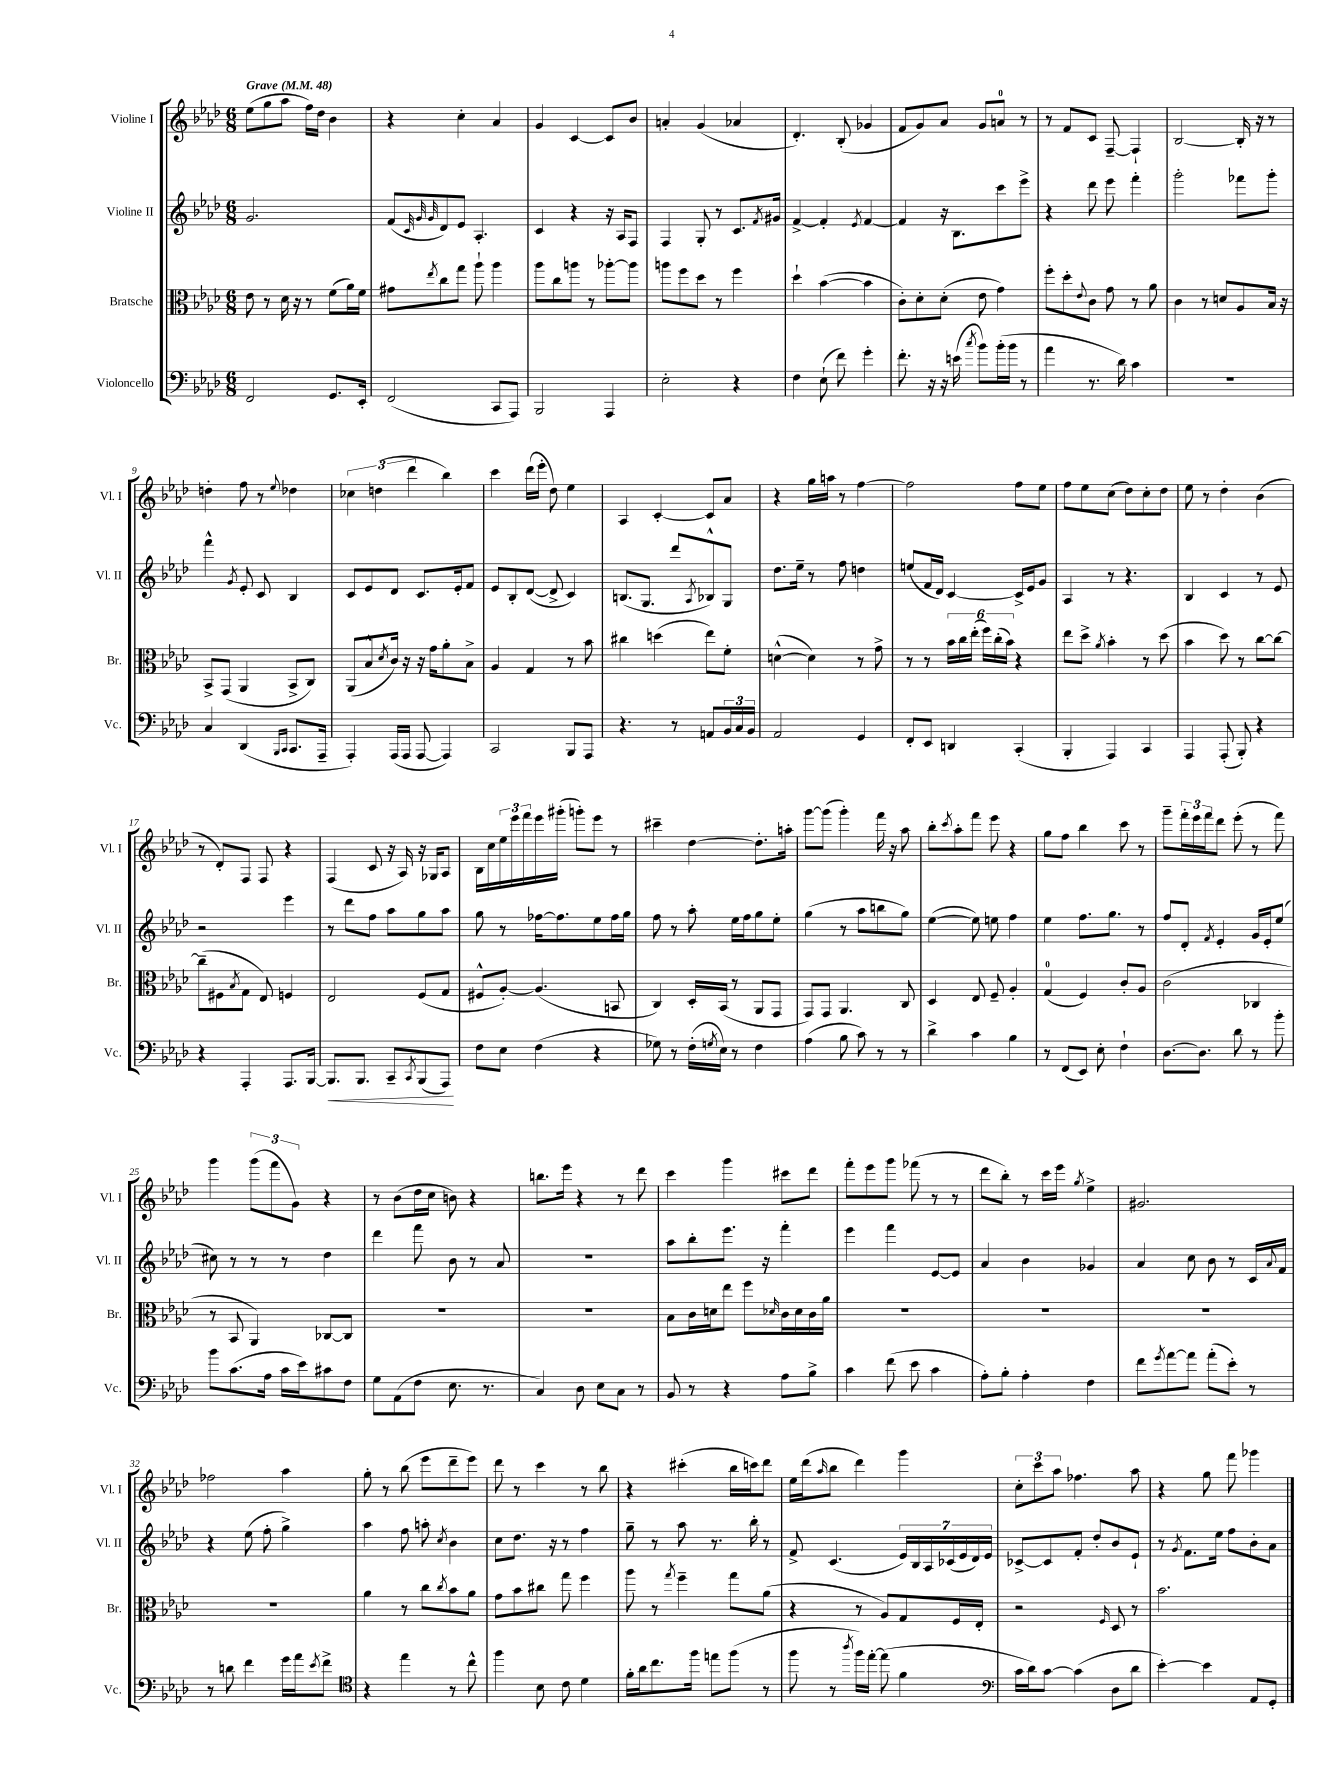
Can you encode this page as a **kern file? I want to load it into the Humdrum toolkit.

**kern	**kern	**kern	**kern
*staff4	*staff3	*staff2	*staff1
*clefF4	*clefC3	*clefG2	*clefG2
*k[b-e-a-d-]	*k[b-e-a-d-]	*k[b-e-a-d-]	*k[b-e-a-d-]
*M6/8	*M6/8	*M6/8	*M6/8
*MM48	*MM48	*MM48	*MM48
2FF/	8e-\	2.g/	(8ee-\L
.	8r	.	8gg\
.	16d-\	.	8aa-\J
.	16r	.	.
.	8r	.	16ff\LL)
.	.	.	16dd-\JJ
8.GG/L	(8f\L	.	4b-\
.	16a-\L)	.	.
16EE-'/Jk	16f\JJ	.	.
=	=	=	=
(2FF/	8g#\L	(8f/L	4r
.	.	32qqc/	.
.	.	32qqg/	.
.	8qee-/	32qqg/	.
.	8cc\	8d-/)	.
.	8gg\J	8e-/J	4cc'\
.	8aa-`\	4.A-'/	.
8CC/L	4aa-\	.	4a-/
8AAA-/J)	.	.	.
=	=	=	=
2BBB-/	8aa-\L	4c/	4g/
.	8cc\	.	.
.	8aa\J	4r	[4c/
.	8r	.	.
4AAA-/	[8aa-'\L	16r	8c/]L
.	.	16A-/LK	.
.	8aa-\]J	8F/J	8b-/J
=	=	=	=
2E-'\	8aa\L	4F/	4a'/
.	8ff\	.	.
.	8dd-\J	8G'/	(4g/
.	8r	8r	.
4r	4ff\	8.c/L	4a-/
.	.	8qf/	.
.	.	16g#/Jk	.
=	=	=	=
4F\	4dd-`\	[4f^/	4.d-'/)
(8E-`\	([4b-\	4f'/]	.
8f\)	.	.	(8B-'/
.	.	8qe-/	.
4g'\	4b-\]	[4f/	4g-/
=	=	=	=
8.f'\	8c'\L)	4f/]	8f/L
.	8d-'\	.	8g/)
16r	.	.	.
16r	(8d-'\J	16r	8a-/J
(16e\	.	8.B-\L	.
8qcc/	.	.	.
8b-\L)	8e-\	.	8g/L
(16b-'\L	4g\)	8ccc\	8a/J
16b-\JJ	.	.	.
8r	.	8eee-^\J	8r
=	=	=	=
4a-\	8ff'\L	4r	8r
.	8dd-'\	.	8f/L
.	8qqe-/	.	.
8.r	8c\J	8ddd-\	8c/J
.	8g\	8eee-\	[8F~/
16d-\)	.	.	.
4c\	8r	4fff'\	4F`/]
.	8a-\	.	.
=	=	=	=
2.r	4c\	2ggg'\	[2B-/
.	8r	.	.
.	8d/L	.	.
.	8A-/	8fff-\L	16B-'/]
.	.	.	16r
.	16B-/Jk	8ggg'\J	8r
.	16r	.	.
=	=	=	=
4C/	8BB-^/L	4fff^^\	4dd'\
.	(8GG/J	.	.
.	.	8qg/	.
(4DD-/	4AA-/	8e-'/	8ff\
.	.	8c/	8r
16qqBBB-/LL	.	.	.
16qqCC/JJ	.	.	8qqee-/
8.CC/L	8BB-^/L	4B-/	4dd-\
.	8C/J)	.	.
16AAA-~/Jk	.	.	.
=	=	=	=
4AAA-'/)	(8AA-/L	8c/L	6cc-\
.	8B-^^/	8e-/	.
.	.	.	(6dd\
.	8qd-/	.	.
(16AAA-/LL	16c/Jk)	8d-/J	.
16AAA-/JJ	16r	.	.
.	.	.	6ddd-\
[8AAA-/	16r	8.c/L	.
.	16g\LK	.	.
4AAA-/])	8a-'\	.	4bb-\)
.	.	16e-'/k	.
.	8B-^\J	8f/J	.
=	=	=	=
2CC/	4A-/	8e-/L	4ccc\
.	.	8B-'/	.
.	4G/	([8d-/J	(16ddd-\LL
.	.	.	16eee-'\JJ
.	.	8d-^/]	8dd-\)
8BBB-/L	8r	4c/)	4ee-\
8AAA-/J	8b-\	.	.
=	=	=	=
4.r	4cc#\	(8.B/L	4A-/
.	.	8.G/J	.
.	(4dd\	.	[4c'/
8r	.	8ddd-/L	.
.	.	8qA-/	.
8AA/L	8ee-\L)	8B-^^/)	8c/]L
24BB-/L	8f'\J	8G/J	8a-/J
24C/	.	.	.
24BB-/JJ	.	.	.
=	=	=	=
2AA-/	([4d^^\	8.dd-\L	4r
.	.	16ee-~\Jk	.
.	4d\])	8r	16gg\LL
.	.	.	16aa\JJ
.	.	8ff\	8r
4GG/	8r	4dd\	[4ff\
.	8g^\	.	.
=	=	=	=
8FF'/L	8r	(8ee/L	2ff\]
8EE-/J	8r	16f/L	.
.	.	16d-/JJ)	.
4DD/	24b-\LL	[4c/	.
.	24cc\	.	.
.	(24ee-'\JJ	.	.
.	24ff\LL)	.	.
.	(24cc'\	.	.
.	24b-\JJ)	.	.
(4CC'/	4r	16c^/]LL	8ff\L
.	.	16e-/J	.
.	.	8g/J	8ee-\J
=	=	=	=
4BBB-'/	8ee-\L	4A-/	8ff\L
.	8dd-^\J	.	8ee-\
.	8qa-/	.	.
4AAA-/)	4b-'\	8r	(8cc\J
.	.	4.r	8dd-\L)
4CC/	8r	.	8cc'\
.	(8dd-\	.	8dd-\J
=	=	=	=
4AAA-/	4b-\	4B-/	8ee-\
.	.	.	8r
(8AAA-'/	8dd-\)	4c/	4dd-'\
8BBB-'/)	8r	.	.
4r	[8cc\L	8r	(4b-\
.	8cc\_J	8e-/	.
=	=	=	=
4r	(8cc~\]L	2r	8r
.	8F#\	.	8d-'/L)
.	8qB-/	.	.
4AAA-'/	8G\J	.	8F/J
.	8E-/)	.	8F/
8.AAA-/L	4F/	4eee-\	4r
[16BBB-/Jk	.	.	.
=	=	=	=
8.BBB-/]L	2E-/	8r	(4F/
.	.	8ddd-\L	.
8.BBB-/J	.	.	.
.	.	8ff\J	8c/
8CC~/L	.	8aa-\L	16r
.	.	.	16A-/)
8qCC/	.	.	.
(8BBB-/	(8F/L	8gg\	16r
.	.	.	16G-/LK
8AAA-/J)	8G/J	8aa-\J	8A-/J
=	=	=	=
8F\L	8F#^^/L	8gg\	16B-\LL
.	.	.	16cc\
8E-\J	[8A-'/J)	8r	24ee-\
.	.	.	24eee-\
.	.	.	24fff\
(4F\	(4.A-/]	[16ff-\LK	16eee-\
.	.	8.ff-\]	(16ggg#'\JJ
.	.	.	8ggg'\L)
4r	.	8ee-\	8eee-\J
.	8BB/	16ff-\L	8r
.	.	16gg\JJ	.
=	=	=	=
8G-\)	4C/)	8ff\	4ccc#~\
8r	.	8r	.
(16F'\LL	16D-'/LL	8aa-'\	[4dd-\
8qG/	.	.	.
16E-\JJ)	(16BB-/JJ	.	.
8r	8r	16ee-\LL	.
.	.	16ff\J	.
4F\	8AA-/L	8gg\	8.dd-'\]L
.	8GG/J	8ee-'\J	.
.	.	.	16aa'\Jk
=	=	=	=
(4A-\	8GG/L)	(4gg\	[8ggg\L
.	8GG/J	.	(8ggg\]J
8B-\	4.AA-/	8r	4ggg'\)
8c\)	.	8aa-\L	.
8r	.	8bb\	16fff\
.	.	.	16r
8r	8C/	8gg\J)	8aa-\
=	=	=	=
4d-^\	4D-/	([4ee-\	8bb-'\L
.	.	.	8qccc/
.	.	.	8aa-'\
4c\	8E-/	8ee-\])	8fff\J
.	8F~/	8ee\	8eee-\
4B-\	4A-'/	4ff\	4r
=	=	=	=
8r	(4G/	4ee-\	8gg\L
(8FF/L	.	.	8ff\J
8EE-/J)	4F/)	8.ff\L	4bb-\
8E-'\	.	.	.
.	.	8.gg\J	.
4F`\	8c'/L	.	8ccc\
.	8A-/J	8r	8r
=	=	=	=
[8.D-\L	(2c\	8ff/L	8ggg~\L
.	.	8d-'/J	24fff'\L
.	.	.	24eee-\
8.D-\]J	.	.	.
.	.	.	24fff\J
.	.	8qf/	.
.	.	4e-'/	8ddd-\J
8d-\	.	.	(8eee-'\
8r	4C-/	16g/LL	8r
.	.	16e-'/J	.
8b-'\	.	(8ee-/J	8fff\)
=	=	=	=
8b-\L	8r	8cc#\)	4ggg\
(8.c\	8BB-/	8r	.
.	4AA-/)	8r	(12ggg\L
16A-\Jk	.	.	.
.	.	.	12fff\
16c\LL	.	8r	.
.	.	.	12g\J)
16e-\J)	.	.	.
8c#\	[8C-/L	4dd-\	4r
8F\J	8C-/]J	.	.
=	=	=	=
8G\L	2.r	4ddd-\	8r
(8AA-\	.	.	(8b-\L
8F\J	.	8fff\	16dd-\L
.	.	.	16cc\JJ
8.E-\	.	8b-\	8b\)
.	.	8r	4r
8.r	.	.	.
.	.	8a-/	.
=	=	=	=
4C/)	2.r	2.r	8.bb\L
.	.	.	16eee-\Jk
8D-\	.	.	4r
8E-\L	.	.	.
8C\J	.	.	8r
8r	.	.	8ddd-\
=	=	=	=
8BB-/	8B-\L	8aa-\L	4ccc\
8r	16c\L	8bb-'\	.
.	16d\J	.	.
4r	8ee-\J	8.eee-\J	4ggg\
.	8ff\L	.	.
.	.	16r	.
.	16qqd-/	.	.
8A-\L	16c\L	4fff'\	8ccc#\L
.	16d-\	.	.
8B-^\J	16c\	.	8ddd-\J
.	16a-\JJ	.	.
=	=	=	=
4c\	2.r	4eee-\	8fff'\L
.	.	.	8eee-\
(8f\	.	4fff\	8ggg\J
8e-\	.	.	(8fff-\
4c\	.	[8e-/L	8r
.	.	8e-/]J	8r
=	=	=	=
8A-'\L)	2.r	4a-/	8ddd-\L
8B-'\J	.	.	8bb-'\J)
4A-'\	.	4b-\	8r
.	.	.	16ccc\LL
.	.	.	16eee-\JJ
.	.	.	8qgg/
4F\	.	4g-/	4ee-^\
=	=	=	=
8f\L	2.r	4a-/	2.g#/
8qg/	.	.	.
[8a-\	.	.	.
8a-\]J	.	8cc\	.
(8a-'\L	.	8b-\	.
8e-'\J)	.	8r	.
8r	.	16c/LL	.
.	.	8qqa-/	.
.	.	16f/JJ	.
=	=	=	=
8r	2.r	4r	2ff-\
8d\	.	.	.
4f\	.	(8ee-\	.
.	.	8ff'\	.
16g\LL	.	4gg^\)	4aa-\
16a-\J	.	.	.
8qe-/	.	.	.
8f^\J	.	.	.
=	=	=	=
*clefC4	*	*	*
4r	4a-\	4aa-\	8gg'\
.	.	.	8r
4ee-\	8r	8ff\	(8bb-\
.	8cc\L	8aa'\	8eee-\L
.	8qcc/	8qcc/	.
8r	8b-\	4b-\	8ddd-~\
8cc^^\	8a-\J	.	8eee-\J)
=	=	=	=
4ff\	8g\L	8cc\L	8ddd-\
.	8b-\	8.dd-\J	8r
8B-\	8cc#\J	.	4ccc\
.	.	16r	.
8c\	8gg\	8r	.
4d-\	4ff\	4ff\	8r
.	.	.	8bb-\
=	=	=	=
16f'\LL	8aa-\	8gg~\	4r
16a-\J	.	.	.
8.cc\	8r	8r	.
.	8qgg/	.	.
.	4ff~\	8aa-\	(4ccc#'\
16ff\Jk	.	.	.
8ee\L	.	8.r	.
(8ff\J	8gg\L	.	16bb-\LL
.	.	16bb-'\	16ccc\J)
8r	(8a-\J	8r	8ddd-\J
=	=	=	=
8ff\	4r	8f^/	16ee-\LL
.	.	.	(16ddd-\J
.	.	.	16qqaa-/
8r	.	(4.c/	8bb-\J
8qaa-/	.	.	.
16ff\LL)	8r	.	4ddd-\)
[16ee-'\JJ	.	.	.
(8ee-\]	8A-/L)	.	.
4f\	8G/	28e-/LL)	4ggg\
.	.	28B-/	.
.	.	28A-/	.
.	.	(28c-/	.
.	16F/L	.	.
.	.	28e-/	.
.	.	28d-/)	.
.	16E-'/JJ	.	.
.	.	28e-/JJ	.
=	=	=	=
*clefF4	*	*	*
16c\LL	2r	[8c-^/L	12cc'\L
16d-\J)	.	.	.
.	.	.	12ccc\
[8c\J	.	8c-/]	.
.	.	.	12aa-\J
(4c\]	.	8f'/J	4.ff-\
.	.	8dd-'/L	.
.	16qqF/	.	.
8D-\L	8D-/	8b-/	.
8d-\J	8r	8e-`/J	8aa-\
=	=	=	=
[4e-'\)	2.b-\	8r	4r
.	.	8qg/	.
.	.	8.f\L	.
4e-\]	.	.	8gg\
.	.	16ee-\Jk	.
.	.	8ff\L	8fff\
8AA-/L	.	8b-'\	4ggg-\
8GG'/J	.	8a-\J	.
==	==	==	==
*-	*-	*-	*-
